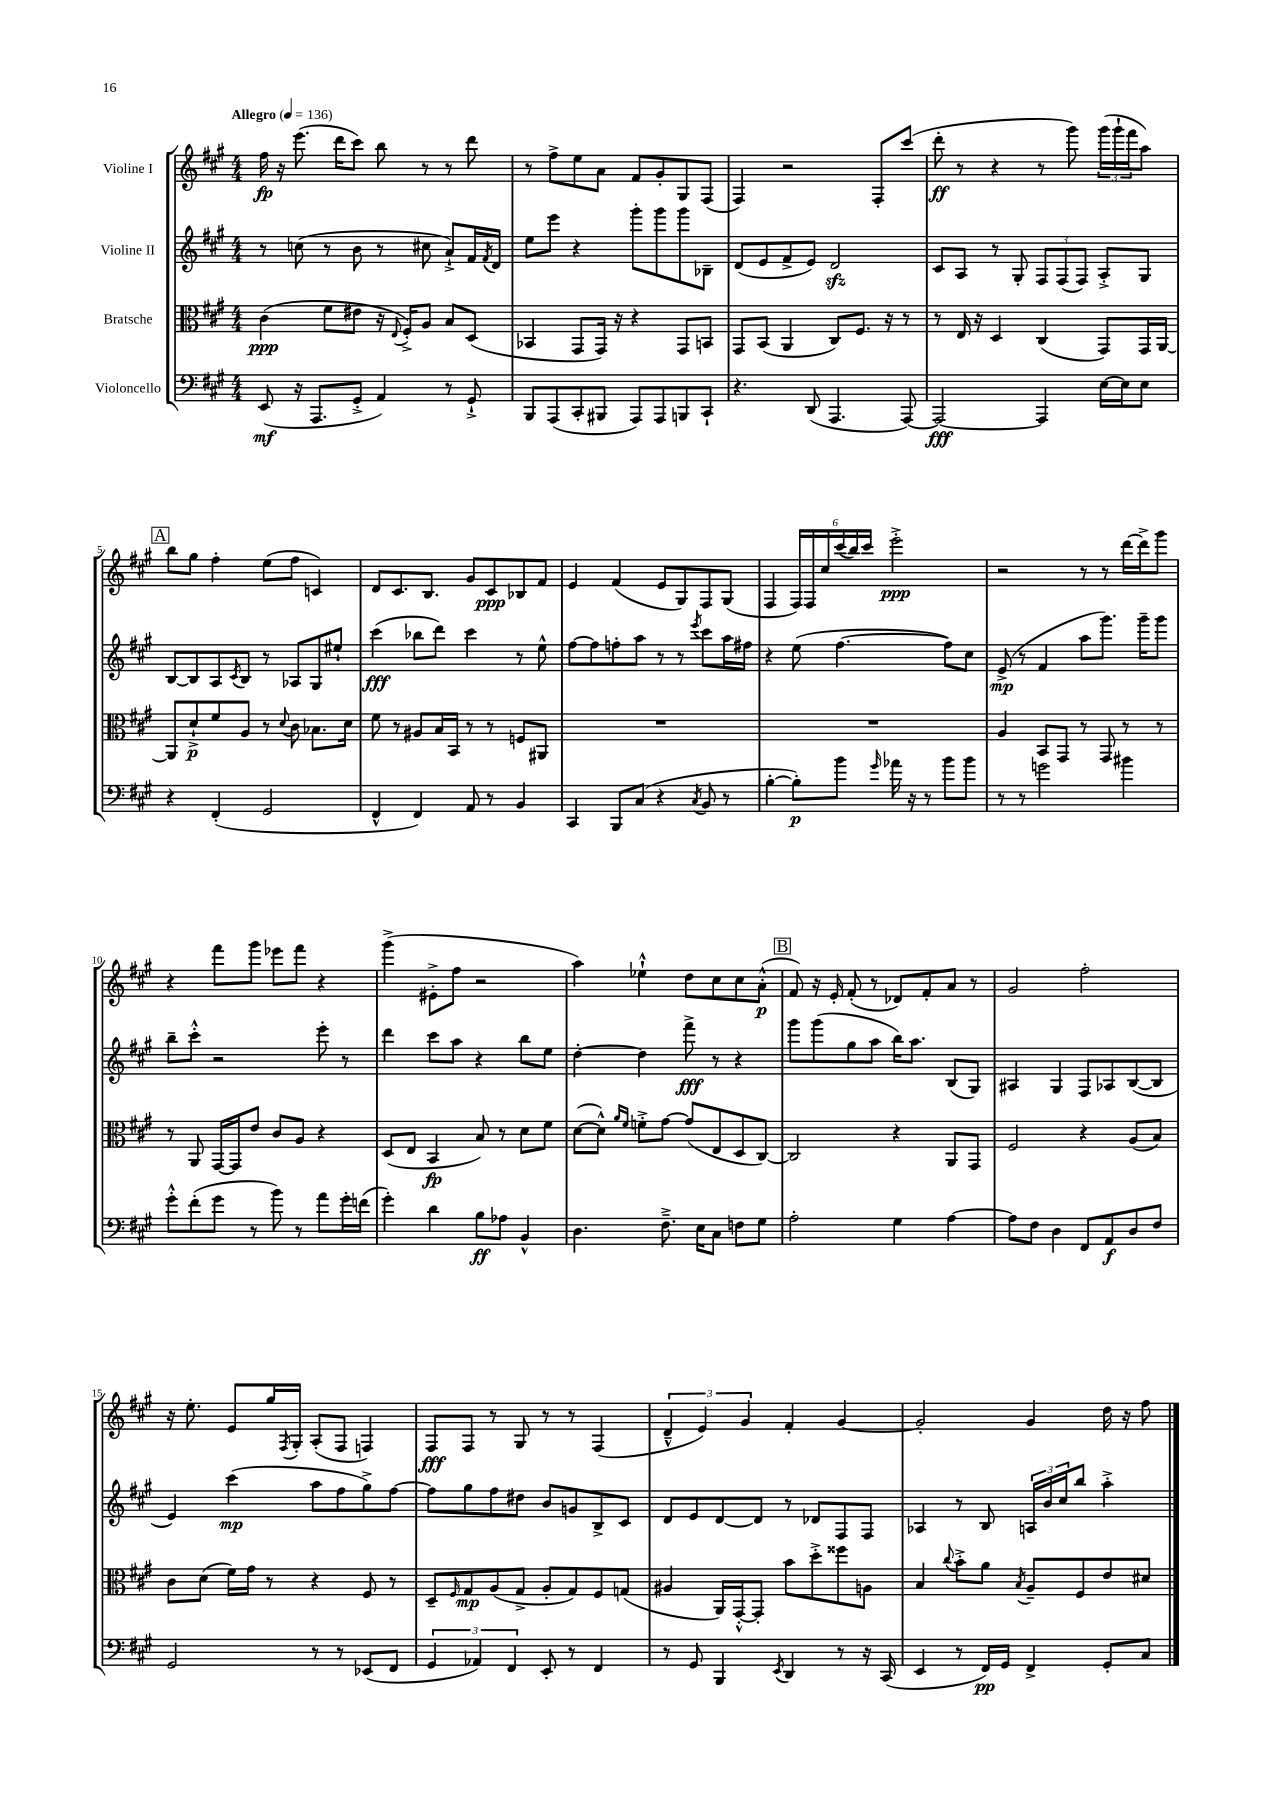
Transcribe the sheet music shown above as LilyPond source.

<<
\new StaffGroup <<
\new Staff = "s0" \with { instrumentName = "Violine I" } {
    \clef treble \key a \major \numericTimeSignature \time 4/4 \tempo "Allegro" 4 = 136
    fis''16\fp r16 e'''8.( d'''16 cis'''8) b''8 r8 r8 d'''8 |
    r8 fis''8-> e''8 a'8 fis'8 gis'8-. gis8 fis8( |
    fis4) r2 fis8-. cis'''8( |
    d'''8-.\ff r8 r4 r8 gis'''8) \tuplet 3/2 { gis'''16( gis'''16-! fis'''16 } a''8) |
    \mark \markup { \box "A" } b''8 gis''8 fis''4-. e''8( fis''8 c'4) |
    d'8 cis'8. b8. gis'8 cis'8\ppp bes8 fis'8 |
    e'4 fis'4( e'8 gis8) fis8 gis8( |
    fis4 \tuplet 6/4 { fis16) fis16 cis''16 cis'''16( b''16) cis'''16 } e'''2-.->\ppp |
    r2 r8 r8 d'''16~ d'''16-> gis'''8 |
    r4 fis'''8 gis'''8 ees'''8 fis'''8 r4 |
    gis'''4->( eis'8-.-> fis''8 r2 |
    a''4) ees''4-!-^ d''8 cis''8 cis''8 a'8-.-^\p( |
    \mark \markup { \box "B" } fis'8) r16 e'16-. fis'8-.( r8 des'8) fis'8-. a'8 r8 |
    gis'2 fis''2-. |
    r16 e''8.-. e'8 gis''16 \acciaccatura { fis8 } gis16-. a8-.( fis8 f4) |
    fis8\fff fis8 r8 gis8 r8 r8 fis4( |
    \tuplet 3/2 { d'4---^ e'4) gis'4 } fis'4-. gis'4~ |
    gis'2-. gis'4 d''16 r16 fis''8 \bar "|." |
}
\new Staff = "s1" \with { instrumentName = "Violine II" } {
    \clef treble \key a \major \numericTimeSignature \time 4/4
    r8 c''8( r8 b'8 r8 cis''8 a'8-!->) fis'16 \acciaccatura { fis'8 } d'16 |
    e''8 e'''8 r4 gis'''8-. gis'''8 gis'''8 bes8-- |
    d'8( e'8 fis'8-> e'8) d'2\sfz |
    cis'8 a8 r8 gis8-. \tuplet 3/2 { fis8 fis8( fis8) } a8-.-> gis8 |
    \mark \markup { \box "A" } b8~ b8 a8 \acciaccatura { cis'8 } b8 r8 aes8 gis8 eis''8-! |
    cis'''4\fff( bes''8 d'''8) cis'''4 r8 e''8-^ |
    fis''8~ fis''8 f''8-. a''8 r8 r8 \acciaccatura { e'''8 } cis'''8 a''16 fis''16 |
    r4 e''8( fis''4.~ fis''8) cis''8 |
    e'8->\mp( r8 fis'4 a''8 gis'''8.) gis'''16-- gis'''8 |
    b''8-- cis'''8-.-^ r2 e'''8-. r8 |
    d'''4 cis'''8 a''8 r4 b''8 e''8 |
    d''4~-. d''4 fis'''8->\fff r8 r4 |
    \mark \markup { \box "B" } gis'''8 gis'''8( gis''8 a''8 b''16) a''8. b8( gis8) |
    ais4 gis4 fis8 aes8 b8~( b8 |
    e'4) cis'''4\mp( a''8 fis''8 gis''8->) fis''8~ |
    fis''8 gis''8 fis''8 dis''8 b'8 g'8 b8-> cis'8 |
    d'8 e'8 d'8~ d'8 r8 des'8 fis8 fis8 |
    aes4 r8 b8 \tuplet 3/2 { a16 b'16 cis''16 } b''8 a''4-.-> \bar "|." |
}
\new Staff = "s2" \with { instrumentName = "Bratsche" } {
    \clef alto \key a \major \numericTimeSignature \time 4/4
    cis'4\ppp( fis'8 eis'8 r16 \appoggiatura { e8 } fis16-.->) a8 b8 d8( |
    bes,4 gis,8 gis,16) r16 r4 gis,8 b,8 |
    gis,8 b,8( a,4 cis8) fis8. r16 r8 |
    r8 e16 r16 d4 cis4( gis,8) gis,16 a,16~ |
    \mark \markup { \box "A" } a,8 d'8-!->\p fis'8 a8 r8 \appoggiatura { d'8 } cis'8 bes8. d'16 |
    fis'8 r8 ais8 b16 b,16 r8 r8 f8 ais,8 |
    R1 |
    R1 |
    a4 b,8 gis,8 r8 gis,8 r8 r8 |
    r8 a,8 gis,16~ gis,16 e'8 cis'8 a8 r4 |
    d8( e8 b,4\fp b8) r8 d'8 fis'8 |
    d'8~( d'8-^) \grace { a'16 fis'16 } f'8-.-> gis'8~ gis'8( e8 d8 cis8~) |
    \mark \markup { \box "B" } cis2 r4 a,8 gis,8 |
    fis2 r4 a8( b8) |
    cis'8 d'8( fis'16) gis'16 r8 r4 fis8 r8 |
    d8-- \grace { fis16 } gis8\mp a8( gis8-> a8-. gis8) fis8 g8( |
    ais4 a,16) gis,16~-.-^ gis,8-. b'8 d''8-.-> fisis''8 a8 |
    b4 \appoggiatura { cis''8 } b'8-.-> a'8 \acciaccatura { b8 } a8-- fis8 e'8 dis'8 \bar "|." |
}
\new Staff = "s3" \with { instrumentName = "Violoncello" } {
    \clef bass \key a \major \numericTimeSignature \time 4/4
    e,8\mf( r16 a,,8. gis,8-.-> a,4) r8 gis,8-!-> |
    b,,8 a,,8( cis,8-. bis,,8 a,,8) a,,8 b,,8 cis,8-! |
    r4. d,8( a,,4. a,,8~) |
    a,,2~\fff a,,4 e16~ e16 e8 |
    \mark \markup { \box "A" } r4 fis,4-.( gis,2 |
    fis,4-^ fis,4) a,8 r8 b,4 |
    cis,4 b,,8 cis8( r4 \acciaccatura { cis8 } b,8 r8 |
    b4~-. b8-.\p) b'8 \grace { gis'16 } aes'16 r16 r8 b'8 b'8 |
    r8 r8 g'2 bis'4 |
    gis'8-.-^ fis'8-.( gis'8 r8 b'8) r8 a'8 gis'16-. f'16( |
    gis'4-.) d'4 b8\ff aes8 b,4-^ |
    d4. fis8.---> e16 cis8 f8 gis8 |
    \mark \markup { \box "B" } a2-. gis4 a4~ |
    a8 fis8 d4 fis,8 a,8\f d8 fis8 |
    gis,2 r8 r8 ees,8( fis,8 |
    \tuplet 3/2 { gis,4 aes,4) fis,4 } e,8-. r8 fis,4 |
    r8 gis,8 b,,4 \acciaccatura { e,8 } d,4 r8 r16 cis,16( |
    e,4 r8 fis,16\pp) gis,16 fis,4-> gis,8-. cis8 \bar "|." |
}
>>
>>
